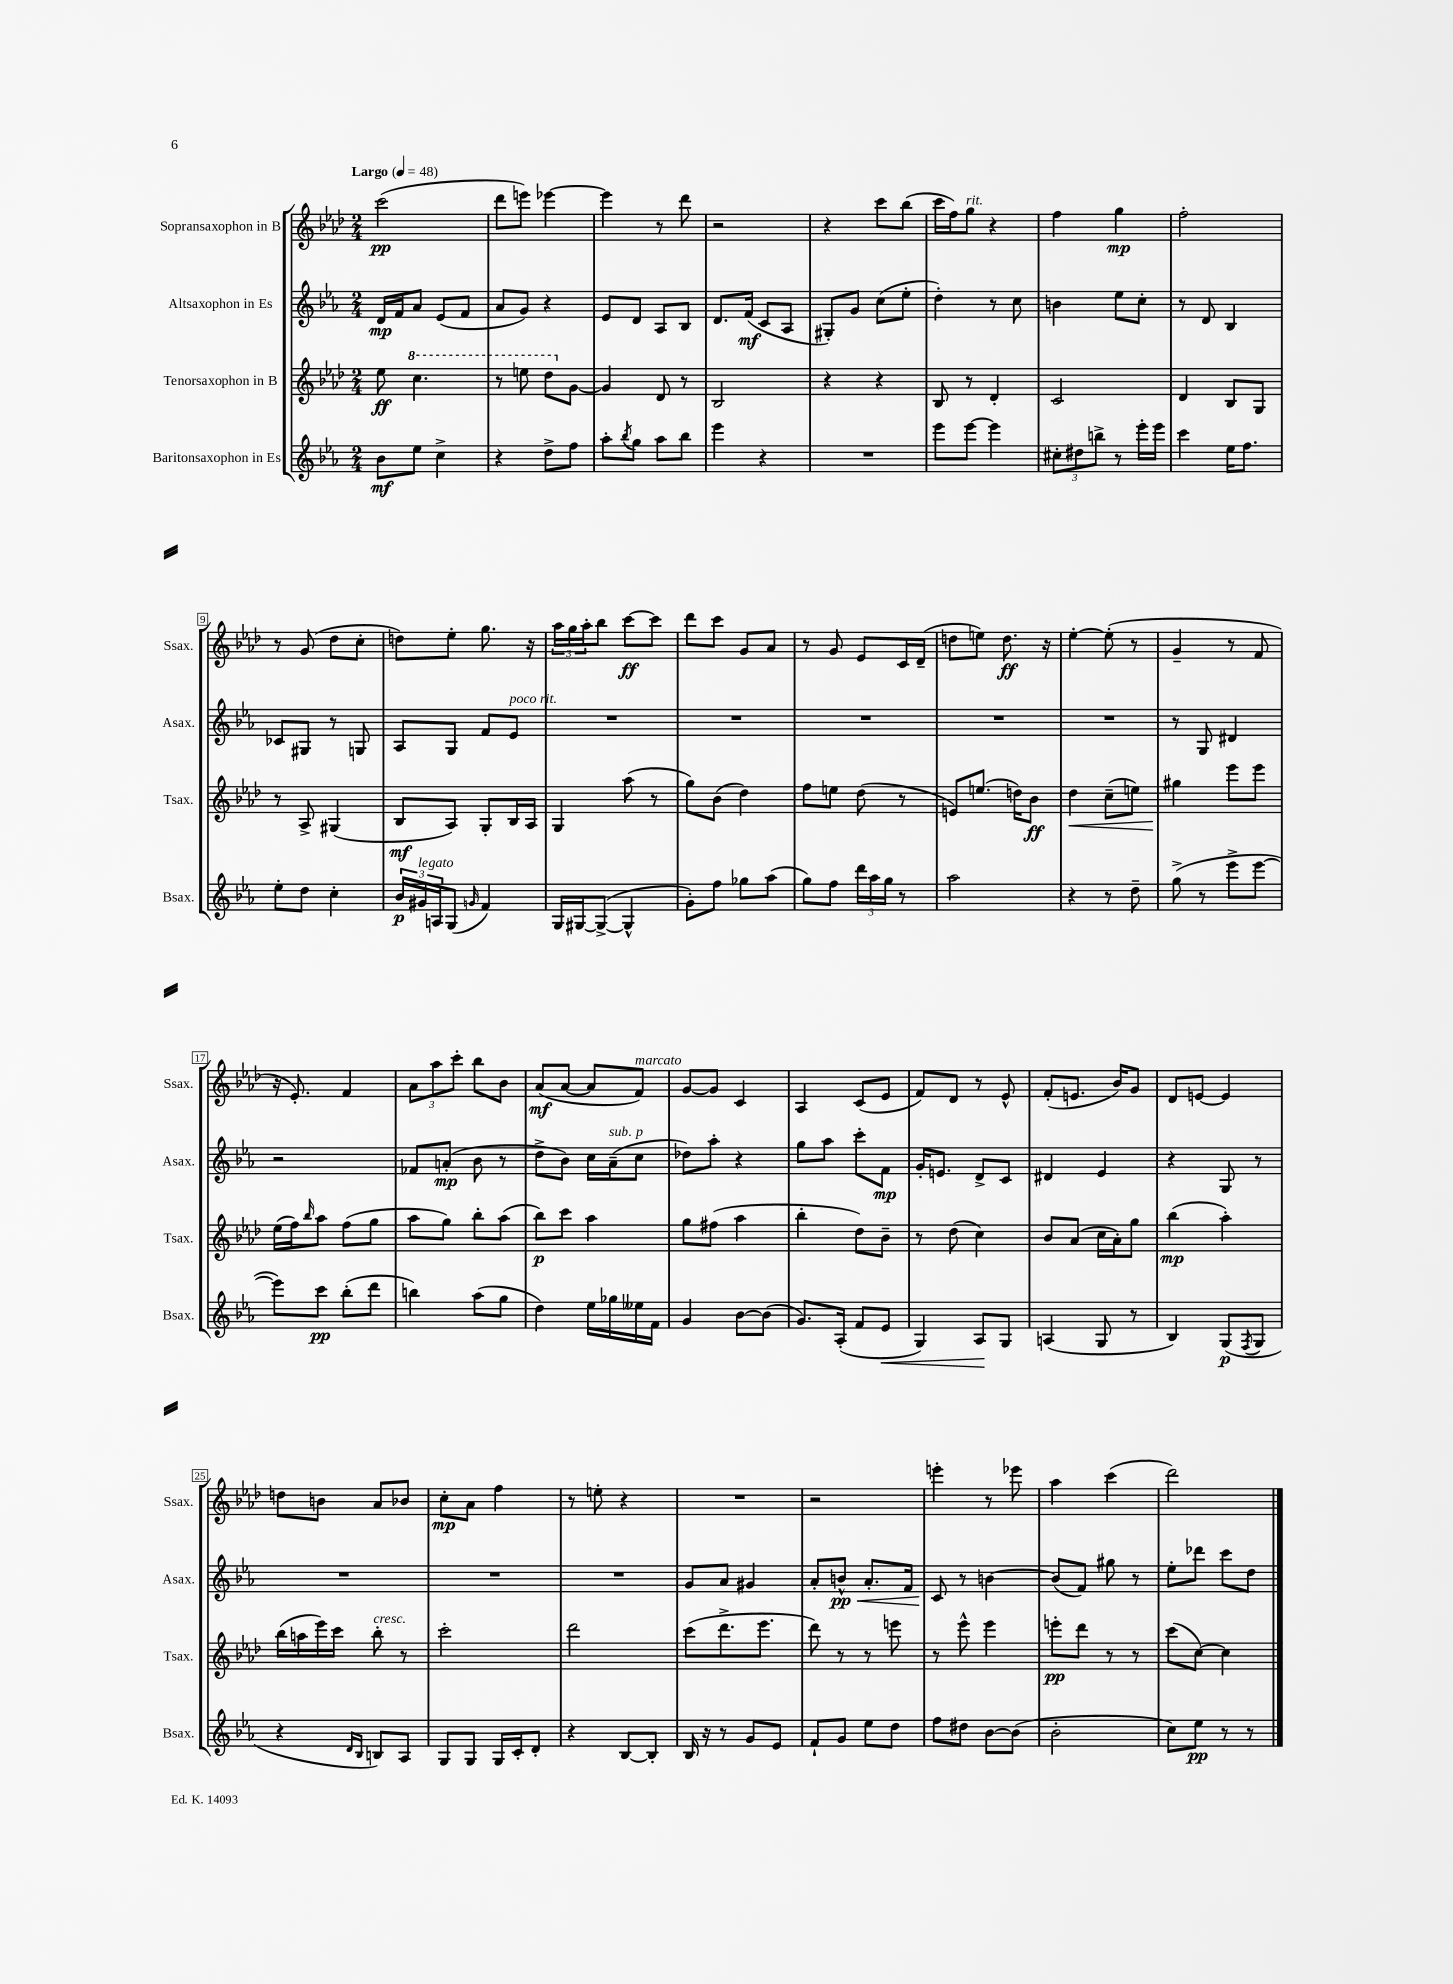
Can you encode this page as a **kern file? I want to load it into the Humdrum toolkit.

**kern	**kern	**kern	**kern
*staff4	*staff3	*staff2	*staff1
*clefG2	*clefG2	*clefG2	*clefG2
*k[b-e-a-]	*k[b-e-a-d-]	*k[b-e-a-]	*k[b-e-a-d-]
*M2/4	*M2/4	*M2/4	*M2/4
*MM48	*MM48	*MM48	*MM48
8b-	8ee-	16d	(2ccc
.	.	16f	.
8ee-	4.ccc	8a-	.
4cc^	.	(8e-	.
.	.	8f	.
=	=	=	=
4r	8r	8a-	8ddd-
.	8eee	8g)	8eee)
8dd^	8ddd-	4r	[4eee-
8ff	[8g	.	.
=	=	=	=
8aa-'	4g]	8e-	4eee-]
8qbb-	.	.	.
8gg	.	8d	.
8aa-	8d-	8A-	8r
8bb-	8r	8B-	8ddd-
=	=	=	=
4eee-	2B-	8.d	2r
.	.	(16f	.
4r	.	8c	.
.	.	8A-	.
=	=	=	=
2r	4r	8G#')	4r
.	.	8g	.
.	4r	(8cc	8ccc
.	.	8ee-'	(8bb-
=	=	=	=
8eee-	8B-	4dd')	16ccc
.	.	.	16ff)
[8eee-	8r	.	8gg
4eee-]	4d-'	8r	4r
.	.	8cc	.
=	=	=	=
12cc#'	2c	4b	4ff
12dd#	.	.	.
12bb^	.	.	.
8r	.	8ee-	4gg
16eee-'	.	8cc'	.
16eee-	.	.	.
=	=	=	=
4ccc	4d-	8r	2ff'
.	.	8d	.
16ee-	8B-	4B-	.
8.ff	.	.	.
.	8G	.	.
=	=	=	=
8ee-'	8r	8c-	8r
8dd	8A-^	8G#	(8g
4cc'	(4G#	8r	8dd-
.	.	8G	8cc'
=	=	=	=
24b-	8B-	8A-	8dd)
24g#	.	.	.
24A	.	.	.
(8G	8A-)	8G	8ee-'
16qqg	.	.	.
4f)	8G'	8f	8.gg
.	16B-	8e-	.
.	16A-	.	16r
=	=	=	=
16G	4G	2r	24aa-
.	.	.	24gg
[16G#	.	.	.
.	.	.	24aa-'
(8G#^_	.	.	8bb-
4G#^^]	(8aa-	.	[8ccc
.	8r	.	8ccc]
=	=	=	=
8g')	8gg)	2r	8ddd-
8ff	(8b-	.	8ccc
8gg-	4dd-)	.	8g
(8aa-	.	.	8a-
=	=	=	=
8gg)	8ff	2r	8r
8ff	8ee	.	8g
24ddd	(8dd-	.	8e-
24aa-	.	.	.
24gg	.	.	.
8r	8r	.	16c
.	.	.	(16d-~
=	=	=	=
2aa-	8e)	2r	8dd
.	(8.ee	.	8ee)
.	.	.	8.dd
.	16dd)	.	.
.	8b-	.	.
.	.	.	16r
=	=	=	=
4r	4dd-	2r	[4ee-'
8r	(8cc~	.	(8ee-']
8dd~	8ee)	.	8r
=	=	=	=
(8gg^	4gg#	8r	4g~
8r	.	8G	.
8eee-^	8eee-	4d#	8r
[8eee-	8eee-	.	8f
=	=	=	=
8eee-])	(16ee-	2r	16r
.	16ff)	.	8.e-')
.	16qqbb-	.	.
8ccc	8aa-	.	.
(8bb-'	(8ff	.	4f
8ddd	8gg	.	.
=	=	=	=
4bb)	8aa-	8f-	12a-
.	.	.	12aa-
.	8gg)	(8a'	.
.	.	.	12ccc'
(8aa-	8bb-'	8b-	8bb-
8gg	(8aa-	8r	8b-
=	=	=	=
4dd)	8bb-)	8dd^	(8a-
.	8ccc	8b-)	[8a-
16ee-	4aa-	16cc	8a-]
16gg-	.	(16a-~	.
16ee--	.	8cc	8f)
16f	.	.	.
=	=	=	=
4g	8gg	8dd-)	[8g
.	(8ff#	8aa-'	8g]
[8b-	4aa-	4r	4c
(8b-]	.	.	.
=	=	=	=
8.g)	4bb-'	8gg	4A-
.	.	8aa-	.
(16A-'	.	.	.
8f	8dd-)	8ccc'	(8c
8e-	8b-~	8f	8e-
=	=	=	=
4G)	8r	16g'	8f)
.	.	8.e	.
.	(8dd-	.	8d-
8A-	4cc)	8d^	8r
8G	.	8c	8e-^^
=	=	=	=
(4A	8b-	4d#	(8f'
.	(8a-	.	8.e
8G	16cc	4e-	.
.	16a-')	.	16b-)
8r	8gg	.	8g
=	=	=	=
4B-)	(4bb-	4r	8d-
.	.	.	[8e
(8G	4aa-')	8G	4e]
8qF	.	.	.
8G	.	8r	.
=	=	=	=
4r	(16bb-	2r	8dd
.	16aa	.	.
.	16eee-)	.	8b
.	16ccc	.	.
16qqd	.	.	.
16qqB-	.	.	.
8B)	8bb-'	.	8a-
8A-	8r	.	8b-
=	=	=	=
8G	2ccc'	2r	8cc'
8G	.	.	8a-
16G	.	.	4ff
16c'	.	.	.
8d'	.	.	.
=	=	=	=
4r	2ddd-	2r	8r
.	.	.	8ee'
[8B-	.	.	4r
8B-']	.	.	.
=	=	=	=
16B-	(8ccc	8g	2r
16r	.	.	.
8r	8.ddd-^	8a-	.
8g	.	4g#	.
.	8.eee-	.	.
8e-	.	.	.
=	=	=	=
8f`	8ddd-)	8a-'	2r
8g	8r	8b^^	.
8ee-	8r	8.a-'	.
8dd	8eee	.	.
.	.	16f	.
=	=	=	=
8ff	8r	8c	4eee'
8dd#	8eee-^^	8r	.
[8b-	4eee-	[4b	8r
(8b-]	.	.	8eee-
=	=	=	=
2b-'	8eee'	(8b]	4aa-
.	8ddd-	8f)	.
.	8r	8gg#	(4ccc
.	8r	8r	.
=	=	=	=
8cc)	(8ccc	8ee-'	2ddd-)
8ee-	[8cc)	8ddd-	.
8r	4cc]	8ccc	.
8r	.	8dd	.
==	==	==	==
*-	*-	*-	*-
